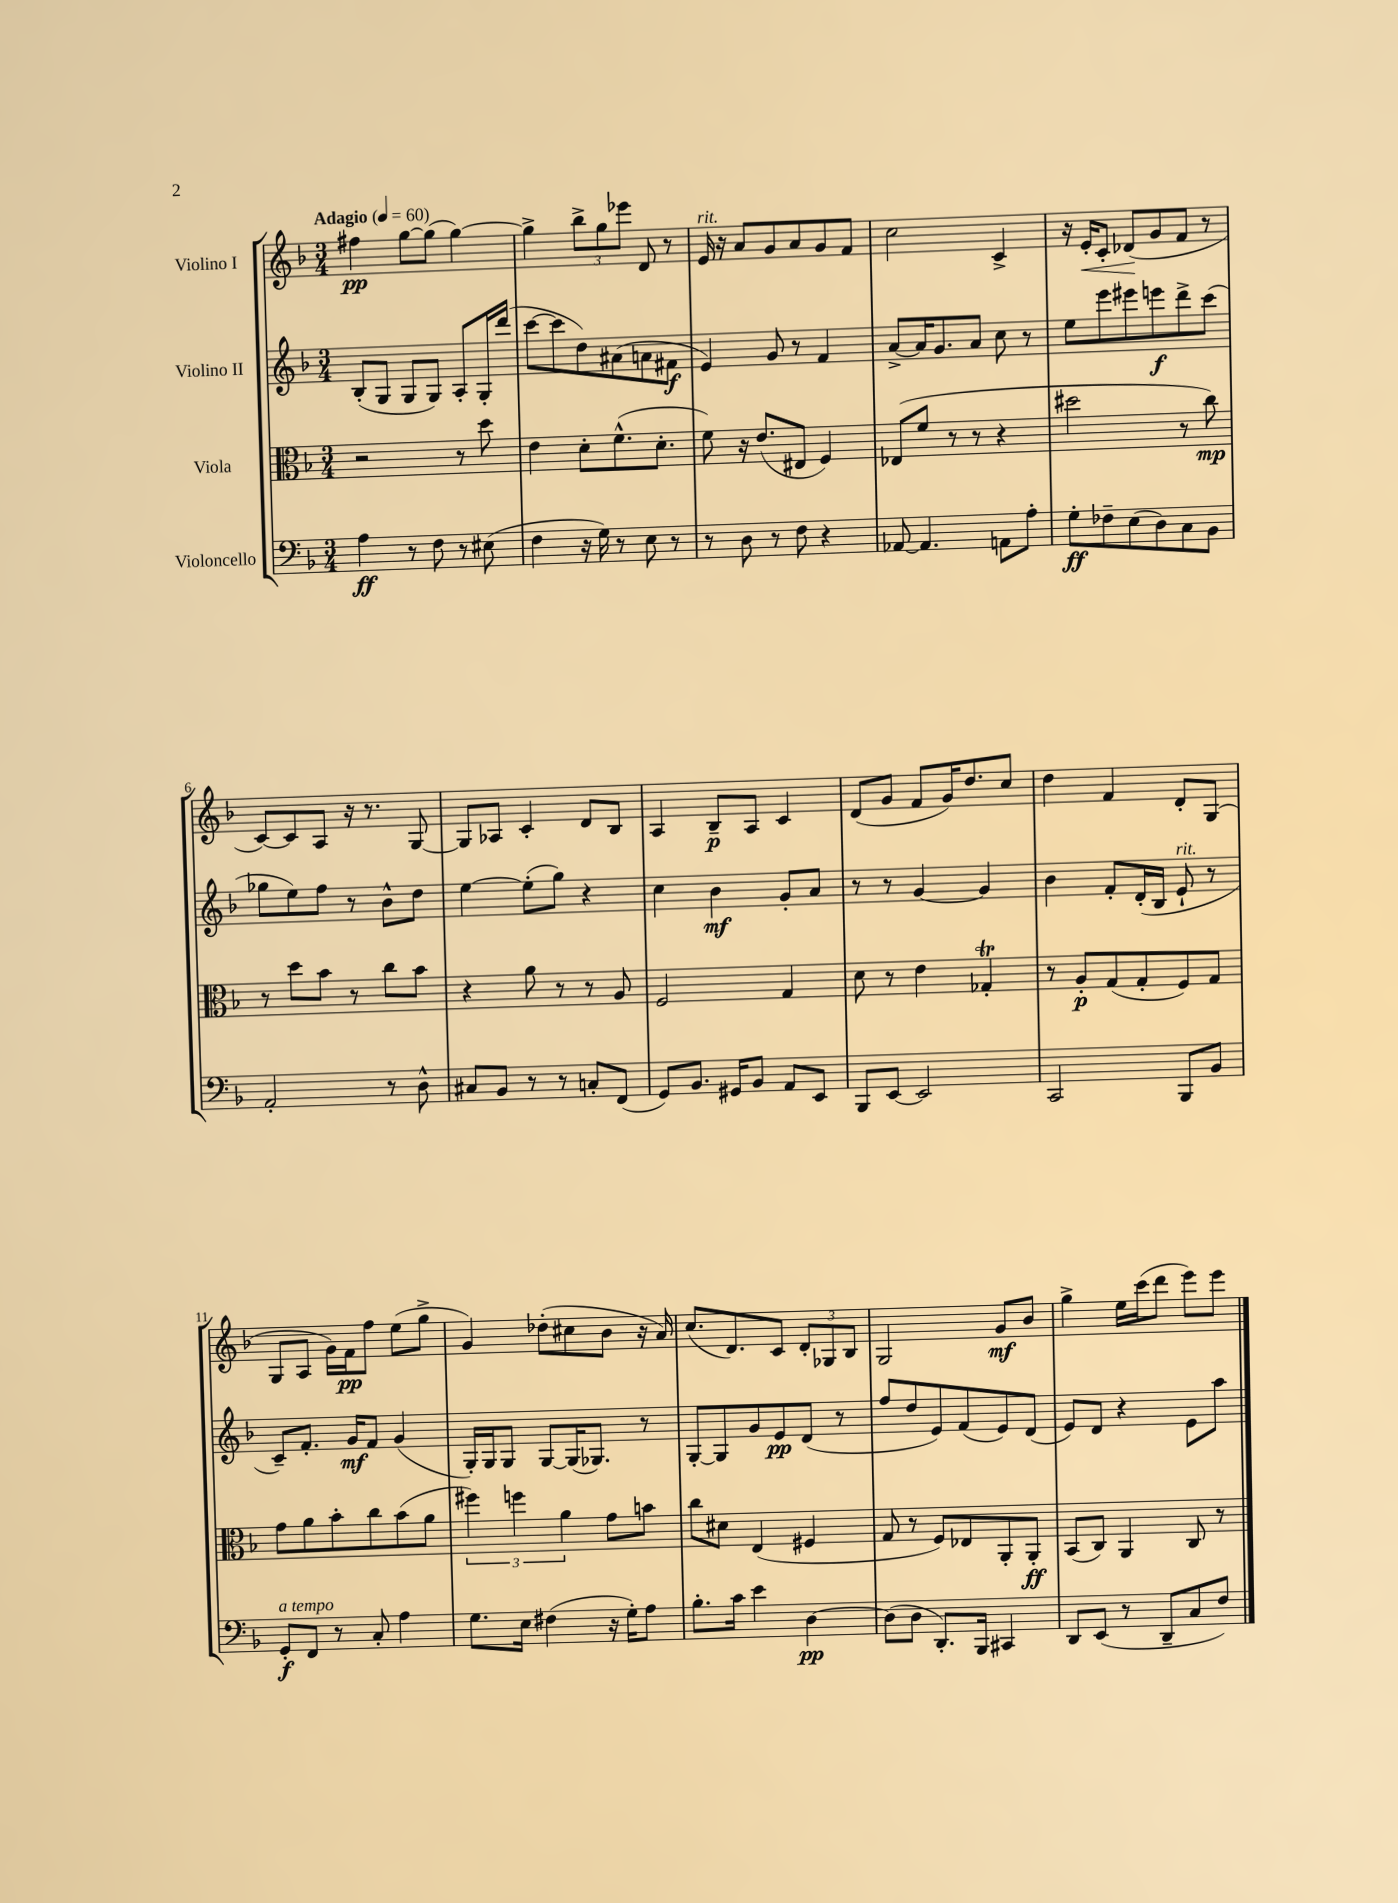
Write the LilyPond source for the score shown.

<<
\new StaffGroup <<
\new Staff = "s0" \with { instrumentName = "Violino I" } {
    \clef treble \key f \major \numericTimeSignature \time 3/4 \tempo "Adagio" 4 = 60
    fis''4\pp g''8~ g''8( g''4~) |
    g''4-> \tuplet 3/2 { bes''8-> g''8 ees'''8 } d'8 r8 |
    e'16^\markup { \italic "rit." } r16 a'8 g'8 a'8 g'8 f'8 |
    c''2 c'4-> |
    r16 e'16-.\< c'8-. des'8\!( g'8 f'8 r8 |
    c'8~) c'8 a8 r16 r8. g8~ |
    g8 aes8 c'4-. d'8 bes8 |
    a4 bes8--\p a8 c'4 |
    d'8( g'8 f'8 g'16) d''8. c''8 |
    d''4 f'4 d'8-. g8( |
    g8 a8 g'16) f'16\pp f''8 e''8( g''8-> |
    g'4) des''8-.( cis''8 bes'8 r16 a'16) |
    c''8.( d'8.) c'8 \tuplet 3/2 { d'8-. ges8 bes8 } |
    g2 g'8\mf bes'8 |
    g''4-> e''16 c'''16( d'''8 e'''8) e'''8 \bar "|." |
}
\new Staff = "s1" \with { instrumentName = "Violino II" } {
    \clef treble \key f \major \numericTimeSignature \time 3/4
    bes8-.( g8 g8 g8) a8-. g16-. d'''16( |
    c'''8~ c'''8 d''8) ais'8( a'8 fis'8\f |
    e'4) g'8 r8 f'4 |
    a'8~-> a'16 g'8. a'8 c''8 r8 |
    e''8 e'''8 eis'''8 e'''8\f d'''8-> c'''8( |
    ges''8 e''8) f''8 r8 bes'8-^ d''8 |
    e''4~ e''8-.( g''8) r4 |
    c''4 bes'4\mf g'8-. a'8 |
    r8 r8 g'4~ g'4 |
    bes'4 f'8-. d'16-.( bes16 e'8-!^\markup { \italic "rit." } r8 |
    c'8--) f'8.-. g'16\mf f'8 g'4( |
    g16-.) g16 g8 g8~ g16( ges8.) r8 |
    g8~-. g8 g'8 e'8\pp d'8( r8 |
    f''8 d''8 e'8) f'8( e'8) d'8( |
    e'8) d'8 r4 e'8 a''8 \bar "|." |
}
\new Staff = "s2" \with { instrumentName = "Viola" } {
    \clef alto \key f \major \numericTimeSignature \time 3/4
    r2 r8 d''8 |
    e'4 d'8-. f'8.-^( d'8.-. |
    f'8) r16 e'8.( eis8 f4) |
    ees8( f'8 r8 r8 r4 |
    dis''2 r8 c''8\mp) |
    r8 d''8 bes'8 r8 c''8 bes'8 |
    r4 a'8 r8 r8 a8 |
    f2 g4 |
    d'8 r8 e'4 ges4-.\trill |
    r8 a8-.\p g8( g8-. f8) g8 |
    g'8 a'8 bes'8-. c''8 bes'8( a'8 |
    \tuplet 3/2 { fis''4) f''4 a'4 } g'8 b'8 |
    c''8 dis'8 e4( fis4 |
    g8 r8 f8) ees8 a,8-. a,8-.\ff |
    bes,8( c8) a,4 c8 r8 \bar "|." |
}
\new Staff = "s3" \with { instrumentName = "Violoncello" } {
    \clef bass \key f \major \numericTimeSignature \time 3/4
    a4\ff r8 f8 r8 eis8( |
    f4 r16 g16) r8 e8 r8 |
    r8 d8 r8 f8 r4 |
    aes,8~ aes,4. a,8 a8-. |
    g8-.\ff fes8-- e8( d8) c8 bes,8 |
    a,2-. r8 d8-^ |
    cis8 bes,8 r8 r8 c8-. f,8( |
    g,8) bes,8. gis,16 bes,8 a,8 e,8 |
    bes,,8 e,8~ e,2 |
    c,2 bes,,8 bes,8 |
    g,8-.\f^\markup { \italic "a tempo" } f,8 r8 c8-. a4 |
    g8. e16 fis4( r16 g16-.) a8 |
    bes8.-. c'16 e'4 d4~\pp |
    d8( d8 d,8.-.) bes,,16 cis,4 |
    d,8 e,8( r8 d,8-- c8 f8) \bar "|." |
}
>>
>>
